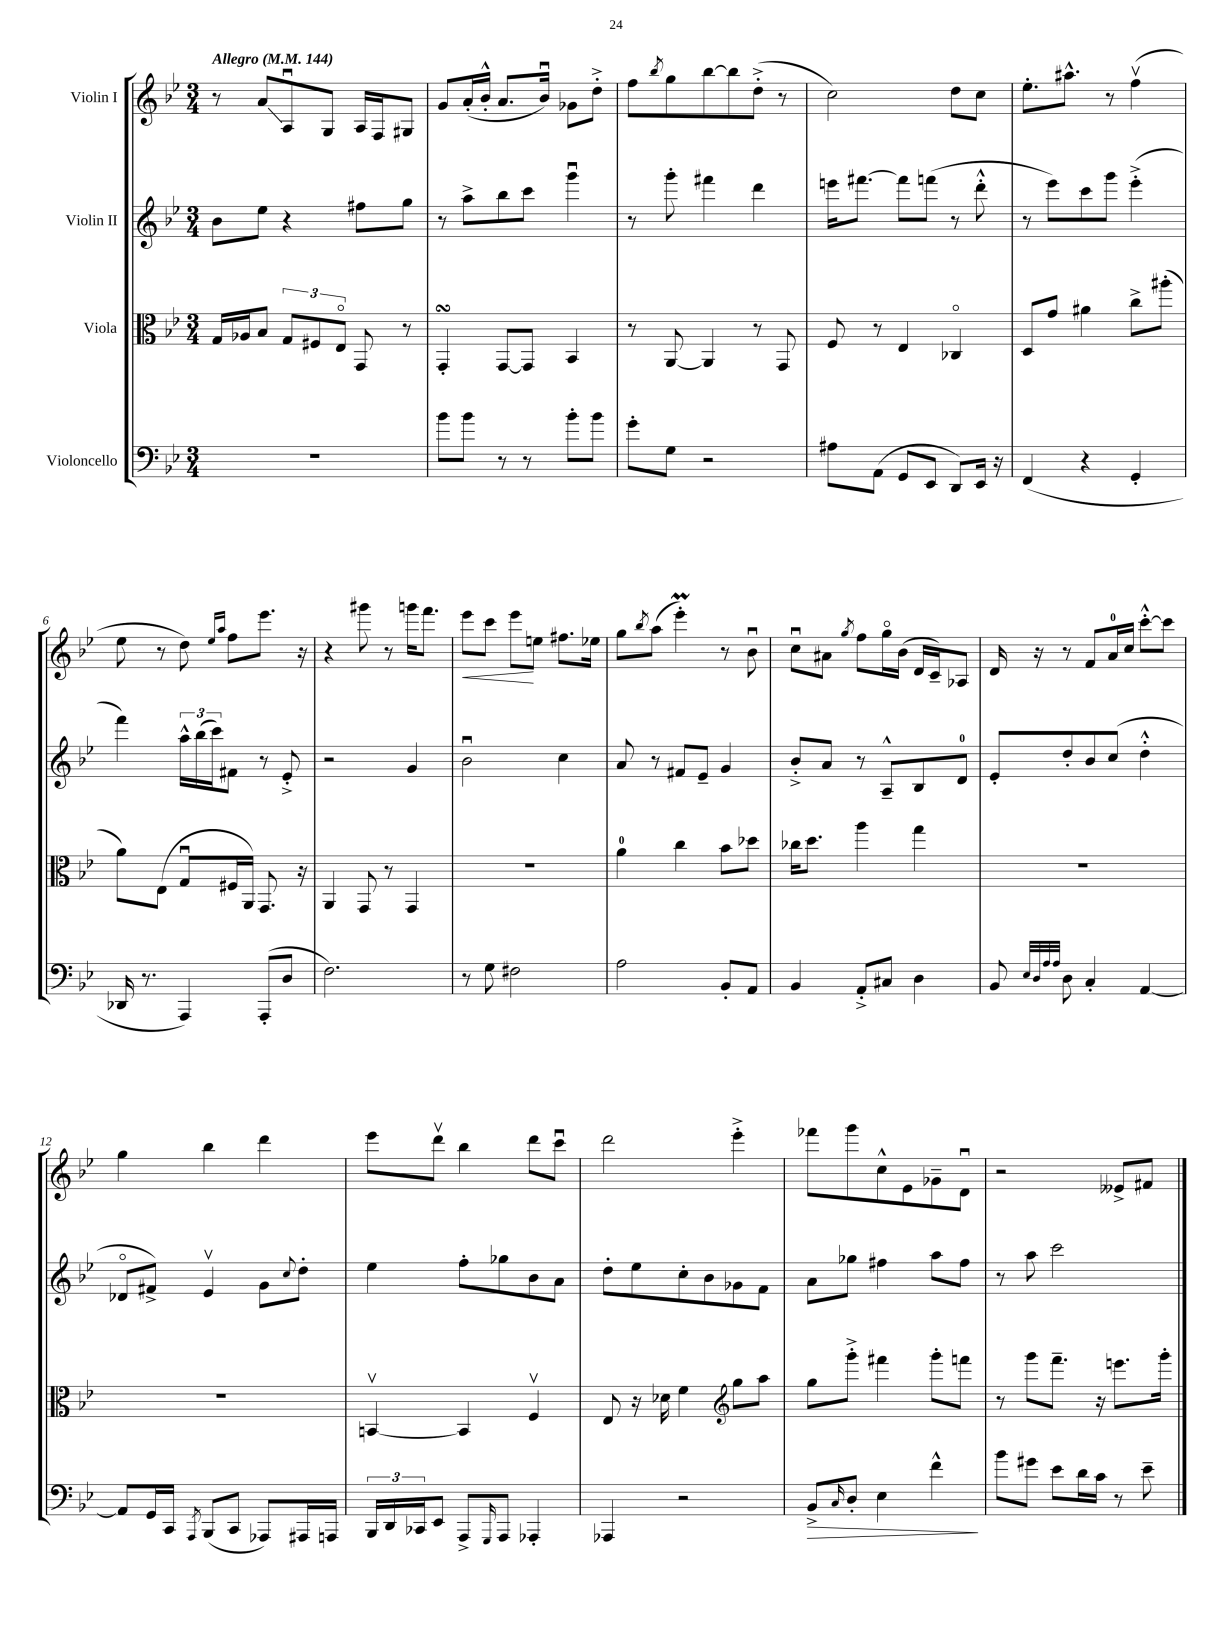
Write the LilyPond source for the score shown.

<<
\new StaffGroup <<
\new Staff = "s0" \with { instrumentName = "Violin I" } {
    \clef treble \key bes \major \numericTimeSignature \time 3/4 \tempo "Allegro" 4 = 144
    r8 a'8\glissando a8\downbow g8 a16 f16 gis8 |
    g'8 a'16-.( bes'16-.-^ a'8. bes'16\downbow) ges'8 d''8-.-> |
    f''8 \acciaccatura { bes''8 } g''8 bes''8~ bes''8 d''8-.->( r8 |
    c''2) d''8 c''8 |
    ees''8.-. ais''8.-^ r8 f''4\upbow( |
    ees''8 r8 d''8) \grace { ees''16 a''16 } f''8 ees'''8. r16 |
    r4 gis'''8 r8 g'''16 f'''8. |
    ees'''8\< c'''8 ees'''8\! e''8 fis''8. ees''16 |
    g''8 \acciaccatura { bes''8 } a''8( ees'''4-.\prall) r8 bes'8\downbow |
    c''8\downbow ais'8 \acciaccatura { g''8 } f''8 g''16\flageolet bes'16( d'16 c'16--) aes8 |
    d'16 r16 r8 f'8 a'16-0 c''16 c'''8~-.-^ c'''8 |
    g''4 bes''4 d'''4 |
    ees'''8 d'''8\upbow bes''4 d'''8 c'''8\downbow |
    d'''2 ees'''4-.-> |
    fes'''8 g'''8 c''8-^ ees'8 ges'8-- d'8\downbow |
    r2 eeses'8-> fis'8 \bar "|." |
}
\new Staff = "s1" \with { instrumentName = "Violin II" } {
    \clef treble \key bes \major \numericTimeSignature \time 3/4
    bes'8 ees''8 r4 fis''8 g''8 |
    r8 a''8-> bes''8 c'''8 g'''4\downbow |
    r8 g'''8-. fis'''4 d'''4 |
    e'''16 fis'''8.~ fis'''8 f'''8( r8 d'''8-.-^ |
    r8 ees'''8) c'''8 g'''8 ees'''4-.->( |
    f'''4) \tuplet 3/2 { a''16-^ bes''16( c'''16) } fis'8 r8 ees'8-.-> |
    r2 g'4 |
    bes'2\downbow c''4 |
    a'8 r8 fis'8 ees'8-- g'4 |
    bes'8-.-> a'8 r8 a8---^ bes8 d'8-0 |
    ees'8-. d''8-. bes'8 c''8( d''4-.-^ |
    des'8\flageolet fis'8->) ees'4\upbow g'8 \appoggiatura { c''8 } d''8-. |
    ees''4 f''8-. ges''8 bes'8 a'8 |
    d''8-. ees''8 c''8-. bes'8 ges'8 f'8 |
    a'8 ges''8 fis''4 a''8 fis''8 |
    r8 a''8 c'''2 \bar "|." |
}
\new Staff = "s2" \with { instrumentName = "Viola" } {
    \clef alto \key bes \major \numericTimeSignature \time 3/4
    g16 aes16 bes8 \tuplet 3/2 { g8 fis8 ees8\flageolet } g,8 r8 |
    g,4-.\turn g,8~ g,8 bes,4 |
    r8 a,8~ a,4 r8 g,8 |
    f8 r8 ees4 ces4\flageolet |
    d8 g'8 ais'4 c''8-> ais''8-.( |
    a'8) ees8( g8\downbow fis16 a,16) g,8. r16 |
    a,4 g,8 r8 g,4 |
    R2. |
    a'4-0 c''4 bes'8 des''8 |
    ces''16 d''8. a''4 g''4 |
    R2. |
    R2. |
    b,4~\upbow b,4 f4\upbow |
    ees8 r16 des'16 f'4 \clef treble g''8 a''8 |
    g''8 g'''8-.-> fis'''4 g'''8-. f'''8 |
    r8 g'''8 f'''8.-- r16 e'''8. g'''16-. \bar "|." |
}
\new Staff = "s3" \with { instrumentName = "Violoncello" } {
    \clef bass \key bes \major \numericTimeSignature \time 3/4
    R2. |
    bes'8 bes'8 r8 r8 bes'8-. bes'8 |
    g'8-. g8 r2 |
    ais8 a,8( g,8 ees,8 d,8) ees,16 r16 |
    f,4( r4 g,4-. |
    des,16 r8. a,,4) a,,8-.( d8 |
    f2.) |
    r8 g8 fis2 |
    a2 bes,8-. a,8 |
    bes,4 a,8-.-> cis8 d4 |
    bes,8 \grace { ees32 d32 a32 a32 } d8 c4-. a,4~ |
    a,8 g,16 c,16 \acciaccatura { a,,8 } bes,,8( c,8 aes,,8) ais,,16 a,,16 |
    \tuplet 3/2 { bes,,16 d,16 ces,16 } ees,8 a,,8-> \grace { g,,16 } a,,8 aes,,4-. |
    aes,,4 r2 |
    bes,8->\> \grace { c16 } d8-. ees4 f'4-^\! |
    bes'8 gis'8 ees'8 d'16 c'16 r8 ees'8-- \bar "|." |
}
>>
>>
